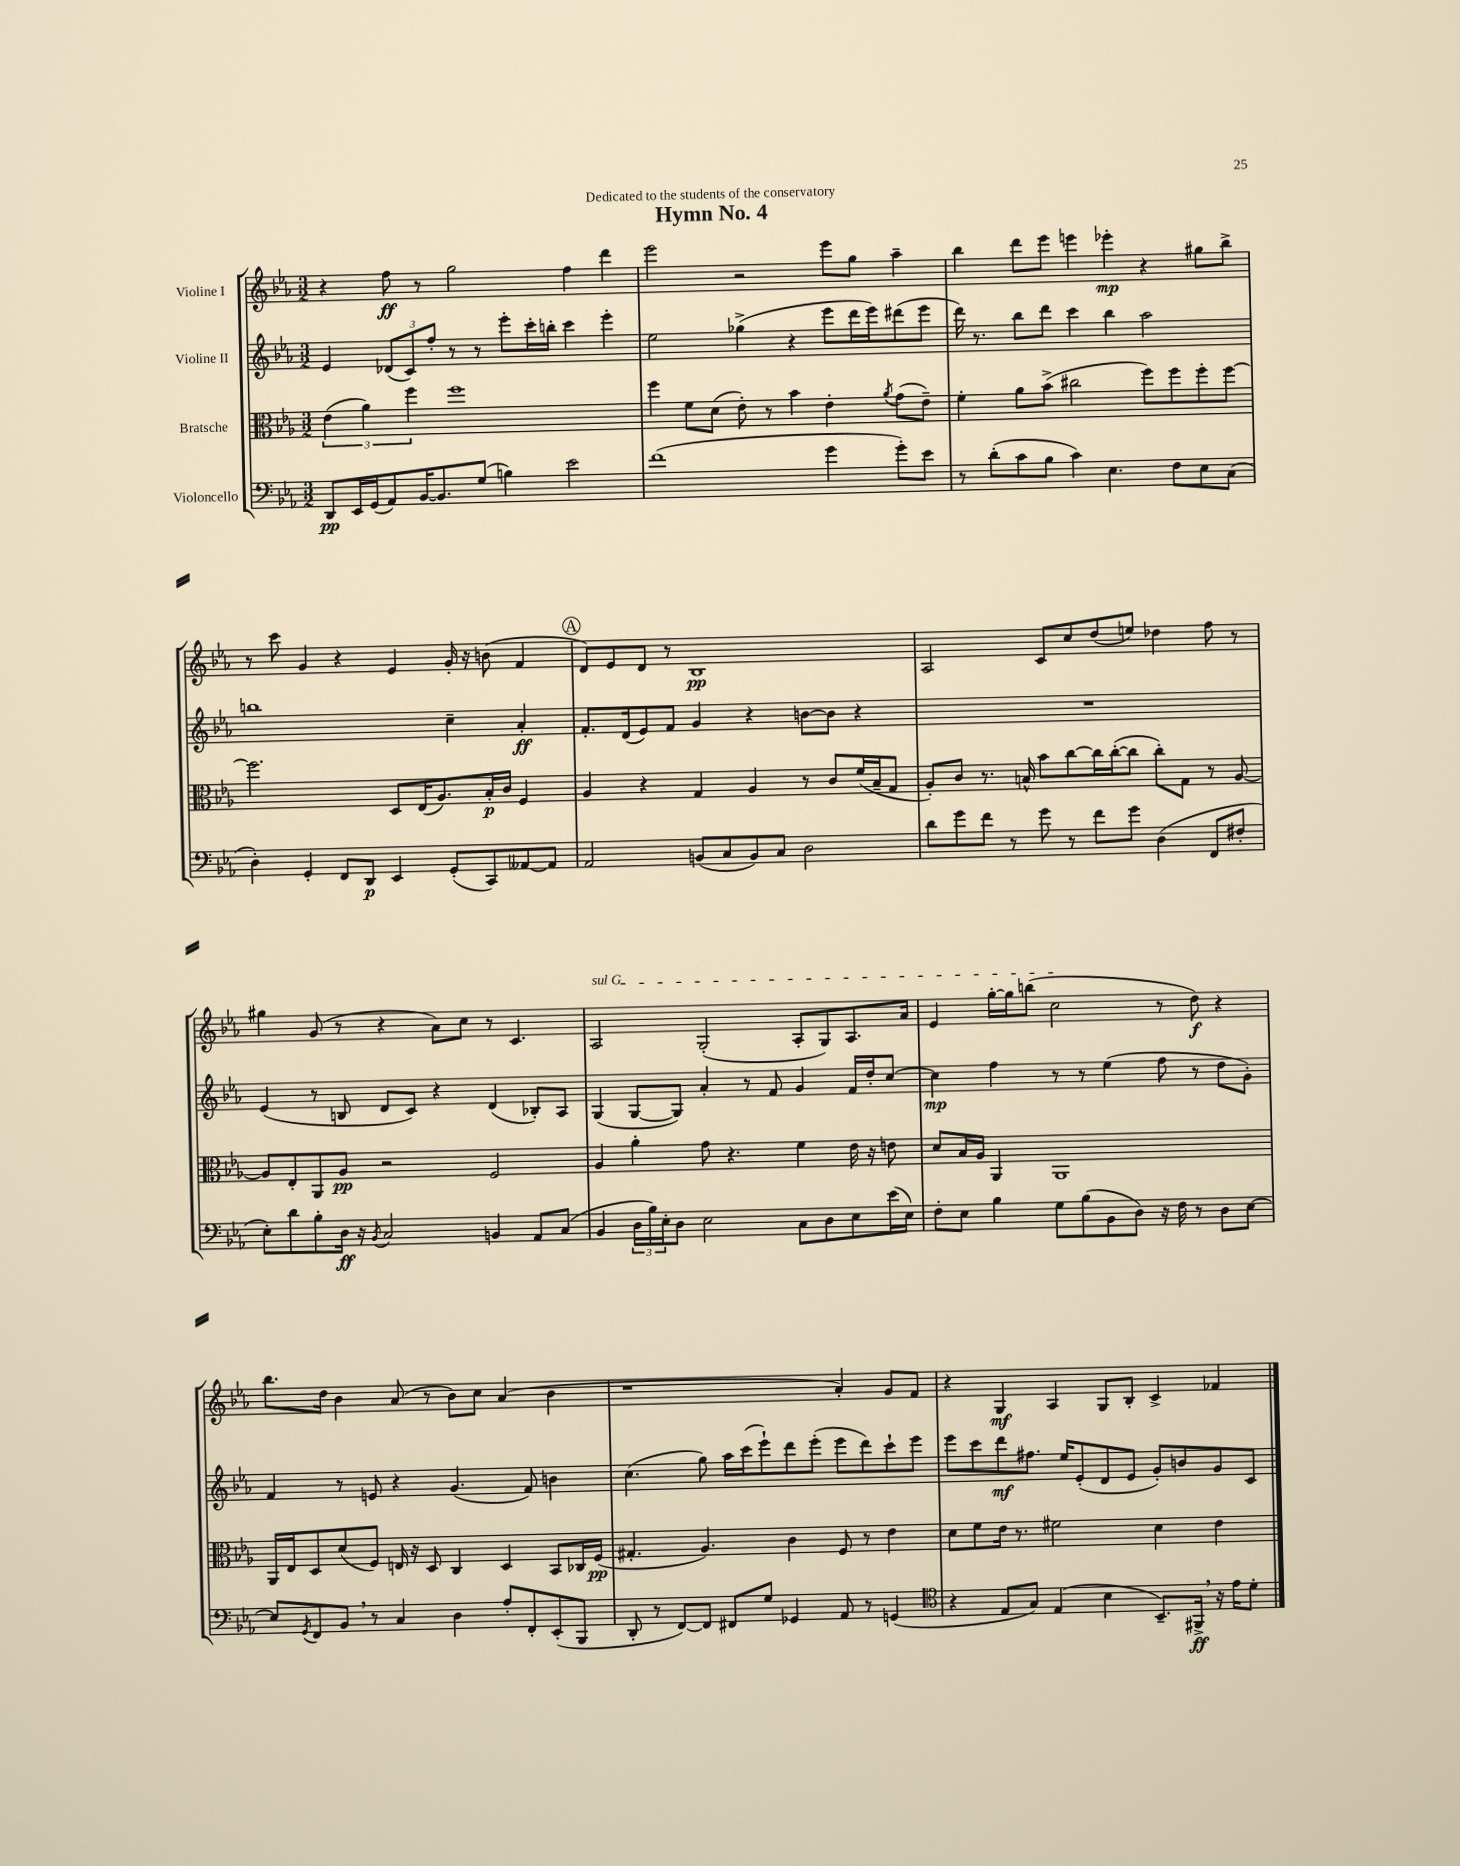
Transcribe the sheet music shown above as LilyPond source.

\header { title = "Hymn No. 4" dedication = "Dedicated to the students of the conservatory" }
<<
\new StaffGroup <<
\new Staff = "s0" \with { instrumentName = "Violine I" } {
    \clef treble \key ees \major \numericTimeSignature \time 3/2
    r4 f''8\ff r8 g''2 f''4 d'''4 |
    ees'''2 r2 ees'''8 g''8 aes''4-- |
    bes''4 d'''8 ees'''8 e'''4 ees'''4-.\mp r4 gis''8 bes''8-> |
    r8 c'''8 g'4 r4 ees'4 g'16-. r16 b'8( f'4 |
    \mark \markup { \circle "A" } d'8) ees'8 d'8 r8 bes1\pp |
    aes2 c'8 c''8 d''8( e''8) des''4 f''8 r8 |
    gis''4 g'8( r8 r4 aes'8) c''8 r8 c'4. |
    \once \override TextSpanner.bound-details.left.text = \markup { \italic "sul G" } aes2\startTextSpan g2-.( aes8-. g8) aes8. aes'16 |
    ees'4 g''16~-. g''16 b''8( c''2\stopTextSpan r8 d''8\f) r4 |
    bes''8. d''16 bes'4 aes'8( r8 bes'8) c''8 aes'4( bes'4 |
    r1 aes'4-.) g'8 f'8 |
    r4 g4\mf aes4 g8 bes8-. c'4-> fes'4 \bar "|." |
}
\new Staff = "s1" \with { instrumentName = "Violine II" } {
    \clef treble \key ees \major \numericTimeSignature \time 3/2
    ees'4 \tuplet 3/2 { des'8( c'8) f''8-. } r8 r8 ees'''8-. c'''16-. b''16-. c'''4 ees'''4-. |
    ees''2 ges''4->( r4 ees'''8 d'''16 ees'''16) dis'''8( ees'''8 |
    d'''16) r8. bes''8 d'''8 c'''4 bes''4 aes''2 |
    b''1 c''4-- aes'4-.\ff |
    \mark \markup { \circle "A" } f'8.-. d'16( ees'8) f'8 g'4 r4 b'8~ b'8 r4 |
    R1. |
    ees'4( r8 b8 d'8 c'8) r4 d'4( bes8-.) aes8 |
    g4( g8~ g8) aes'4-. r8 f'8 g'4 f'16 d''16-. c''8~ |
    c''4\mp f''4 r8 r8 ees''4( f''8 r8 d''8 g'8-.) |
    f'4 r8 e'8 r4 g'4.( f'8) b'4 |
    c''4.( g''8) aes''16 c'''16( ees'''8-!) d'''8 ees'''8-.( ees'''8 d'''8) c'''8-! ees'''8 |
    ees'''8 c'''8 d'''8\mf fis''8. ees''16 ees'8-.( d'8 ees'8 g'8-.) b'8 g'8 c'8 \bar "|." |
}
\new Staff = "s2" \with { instrumentName = "Bratsche" } {
    \clef alto \key ees \major \numericTimeSignature \time 3/2
    \tuplet 3/2 { ees'4( aes'4) f''4 } f''1 |
    f''4 f'8 d'8( ees'8-.) r8 bes'4 ees'4-. \acciaccatura { aes'8 } g'8( ees'8--) |
    f'4-. aes'8 bes'8->( cis''2 f''8) f''8 f''8-. f''8~ |
    f''2. d8 ees16( aes8.) bes16-.\p c'16 f4 |
    \mark \markup { \circle "A" } aes4 r4 g4 aes4 r8 c'8 f'16( bes16-- g8 |
    aes8-.) c'8 r8. b16-^ bes'8 c''8~ c''16 c''16~-.( c''8 c''8-.) g8 r8 aes8~ |
    aes8 ees8-. aes,8 aes8\pp r2 f2 |
    aes4 aes'4-. g'8 r4. f'4 ees'16 r16 e'8 |
    d'8 bes16 aes16 aes,4 aes,1 |
    aes,16 ees16 d8 d'8( f8) e16 r16 d8 c4 d4 bes,8 ces16 f16\pp( |
    gis4.-. aes4.) c'4 f8 r8 ees'4 |
    d'8 f'8 ees'16 r8. fis'2 d'4 ees'4 \bar "|." |
}
\new Staff = "s3" \with { instrumentName = "Violoncello" } {
    \clef bass \key ees \major \numericTimeSignature \time 3/2
    d,8\pp ees,16 g,16( aes,8) bes,16~ bes,8. g8( b4) ees'2 |
    f'1( g'4 g'8-.) ees'8 |
    r8 d'8-.( c'8 bes8 c'4) ees4. f8 ees8 c8( |
    d4-.) g,4-. f,8 d,8\p ees,4 g,8-.( c,8) aeses,8~ aeses,8 |
    \mark \markup { \circle "A" } aes,2 b,8( c8 b,8) c8 d2 |
    d'8 g'8 f'8 r8 g'8 r8 f'8 g'8 d4( f,8 fis8-. |
    ees8-.) d'8 bes8-. d16\ff r16 \acciaccatura { bes,8 } c2 b,4 aes,8 c8( |
    bes,4 \tuplet 3/2 { d16 bes16) ees16-. } d8 ees2 c8 d8 ees8 ees'16( ees16) |
    f8-. ees8 bes4 g8 bes8( bes,8 d8) r16 f16 r8 d8 ees8~ |
    ees8 \acciaccatura { g,8 } f,8 bes,8 \breathe r8 c4 d4 aes8-. f,8-. ees,8-.( bes,,8 |
    d,8-. r8 f,8~) f,8 fis,8 g8 ges,4 aes,8 r8 g,4( |
    \clef tenor r4 ees8 g8) ees4( bes4 bes,8.--) fis,16->\ff \breathe r16 ees'16 d'8-. \bar "|." |
}
>>
>>
\layout { \context { \Score \remove "Bar_number_engraver" } }
